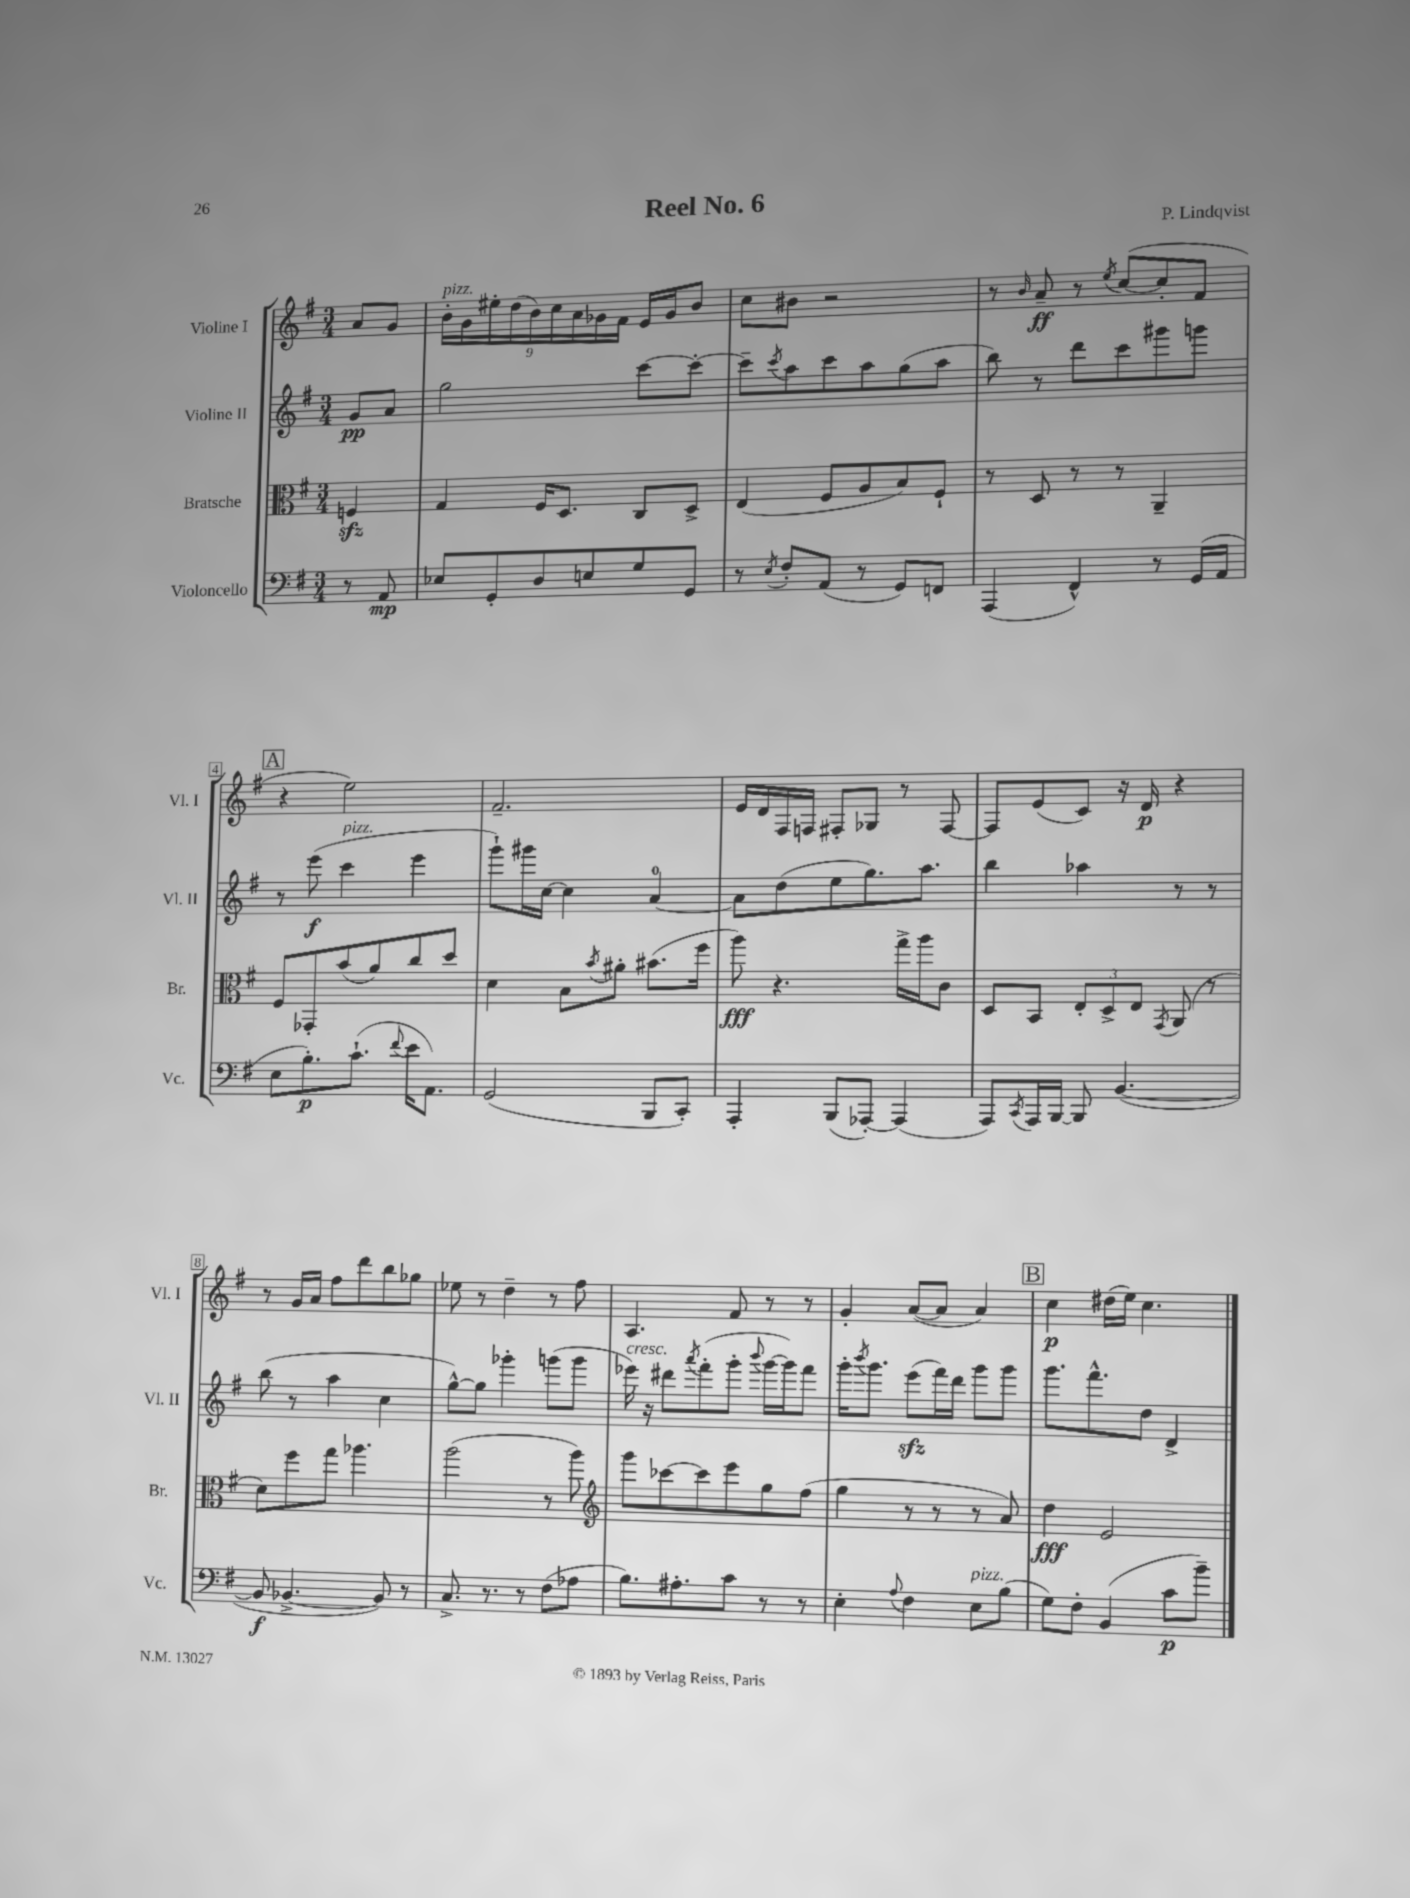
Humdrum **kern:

**kern	**kern	**kern	**kern
*staff4	*staff3	*staff2	*staff1
*clefF4	*clefC3	*clefG2	*clefG2
*k[f#]	*k[f#]	*k[f#]	*k[f#]
*M3/4	*M3/4	*M3/4	*M3/4
8r	4F/	8g/L	8a/L
8AA/	.	8a/J	8g/J
=	=	=	=
8E-/L	4G/	2gg\	18b'\LL
.	.	.	18g\
.	.	.	18ee#'\
8GG'/	.	.	.
.	.	.	(18dd\
.	.	.	18b\)
8D/	16F#/LK	.	.
.	.	.	18cc\
.	8.D/J	.	.
.	.	.	18a\
8E/	.	.	.
.	.	.	18g-\
.	.	.	18f#\JJ
8G/	8C/L	[8ccc\L	16e/LL
.	.	.	16g-/J
8GG/J	8D^/J	8ccc'\_J	8b/J
=	=	=	=
8r	(4E/	8ccc~\]L	8cc\L
8qE/	.	8qccc/	.
8F#'/L	.	8aa\	8b#\J
(8AA/J	8F#/L	8ccc\	2r
8r	8A/	8aa\	.
8GG/L)	8B/)	(8gg\	.
8FF/J	8F#`/J	8aa\J	.
=	=	=	=
(4AAA/	8r	8bb\)	8r
.	.	.	16qqb/
.	8D/	8r	8a~/
4FF#^^/)	8r	8ddd\L	8r
.	.	.	8qee/
.	8r	8ccc\	([8cc/L
8r	4AA~/	8ggg#\	8cc'/]
(16GG/LL	.	8ggg\J	8f#/J
16AA/JJ	.	.	.
=	=	=	=
8E\L	8F#/L	8r	4r
8.B'\)	8GG-'/	(8eee\	.
.	(8b/	4ccc\	2ee\)
(8.c`\J	.	.	.
.	8a/)	.	.
8qqf#/	.	.	.
16e\LK	8cc/	4eee\	.
8.AA\J)	.	.	.
.	8dd/J	.	.
=	=	=	=
(2GG/	4d\	8ggg`\L)	2.f#~/
.	.	16ggg#\L	.
.	.	[16cc\JJ	.
.	8B\L	4cc\]	.
.	8qb/	.	.
.	8a#'\J	.	.
8BBB/L	(8.b#\L	[4a/	.
8CC'/J)	.	.	.
.	16ff#\Jk	.	.
=	=	=	=
4AAA'/	8aa\)	8a\]L	16e/LL
.	.	.	16d/
.	4.r	(8dd\	16F#/
.	.	.	16F/JJ
(8BBB/L	.	8ee\	8F#'/L
[8AAA-'/J)	.	8.gg\)	8G-/J
(4AAA-/]	16gg^\LL	.	8r
.	16aa\J	8.aa\J	.
.	8c\J	.	[8F#/
=	=	=	=
8AAA/L)	8D/L	4bb\	8F#/]L
8qCC/	.	.	.
16AAA/L	8BB/J	.	(8e/
[16BBB/JJ	.	.	.
8BBB/]	12E'/L	4aa-\	8c/J)
.	12D^/	.	.
([4.BB/	.	.	16r
.	12E/J	.	.
.	.	.	16d/
.	8qGG/	.	.
.	(8AA/	8r	4r
.	8r	8r	.
=	=	=	=
8BB/]	8d\L)	(8bb\	8r
[4.BB-^/	8ff#\	8r	16g/LL
.	.	.	16a/JJ
.	8gg\J	4aa\	8ff#\L
.	4.aa-\	.	8ddd\
8BB-/])	.	4cc\	8bb\
8r	.	.	8gg-\J
=	=	=	=
8.C^/	(2aa\	[8gg^^\L)	8ee-\
.	.	8gg\]J	8r
8.r	.	.	.
.	.	4ggg-'\	4dd~\
8r	.	.	.
(8F#\L	8r	(8ggg\L	8r
8A-\J	8aa\)	8ggg\J	8ff#\
=	=	=	=
*	*clefG2	*	*
8.B\L)	8ggg\L	16eee-\)	4.A/
.	.	16r	.
.	[8ccc-\	8ddd#\L	.
8.A#'\	.	.	.
.	.	8qaaa/	.
.	8ccc-\]	(8fff#'\	.
8c\J	8eee\	8ggg'\J	8f#/
.	.	8qqbbb/	.
8r	8gg\	[16ggg\LL	8r
.	.	16ggg\]J)	.
8r	(8ff#\J	8fff#\J	8r
=	=	=	=
4E'\	4gg\	16ggg'\LK	4g'/
.	.	8qbbb/	.
.	.	8.ggg\J	.
8qqA/	.	.	.
4F#\	8r	(8eee\L	([8a/L
.	8r	16fff#\L)	8a/]J
.	.	16ddd\JJ	.
8E\L	8r	8ggg\L	4a/)
(8B\J	8a/)	8ggg\J	.
=	=	=	=
8G\L)	4dd\	8.ggg\L	4cc\
8F#'\J	.	.	.
.	.	8.fff#^^\	.
(4BB/	2e/	.	(16dd#\LL
.	.	.	16ee\JJ)
.	.	8dd\J	4.cc\
8c\L	.	4d^/	.
8b~\J)	.	.	.
==	==	==	==
*-	*-	*-	*-
